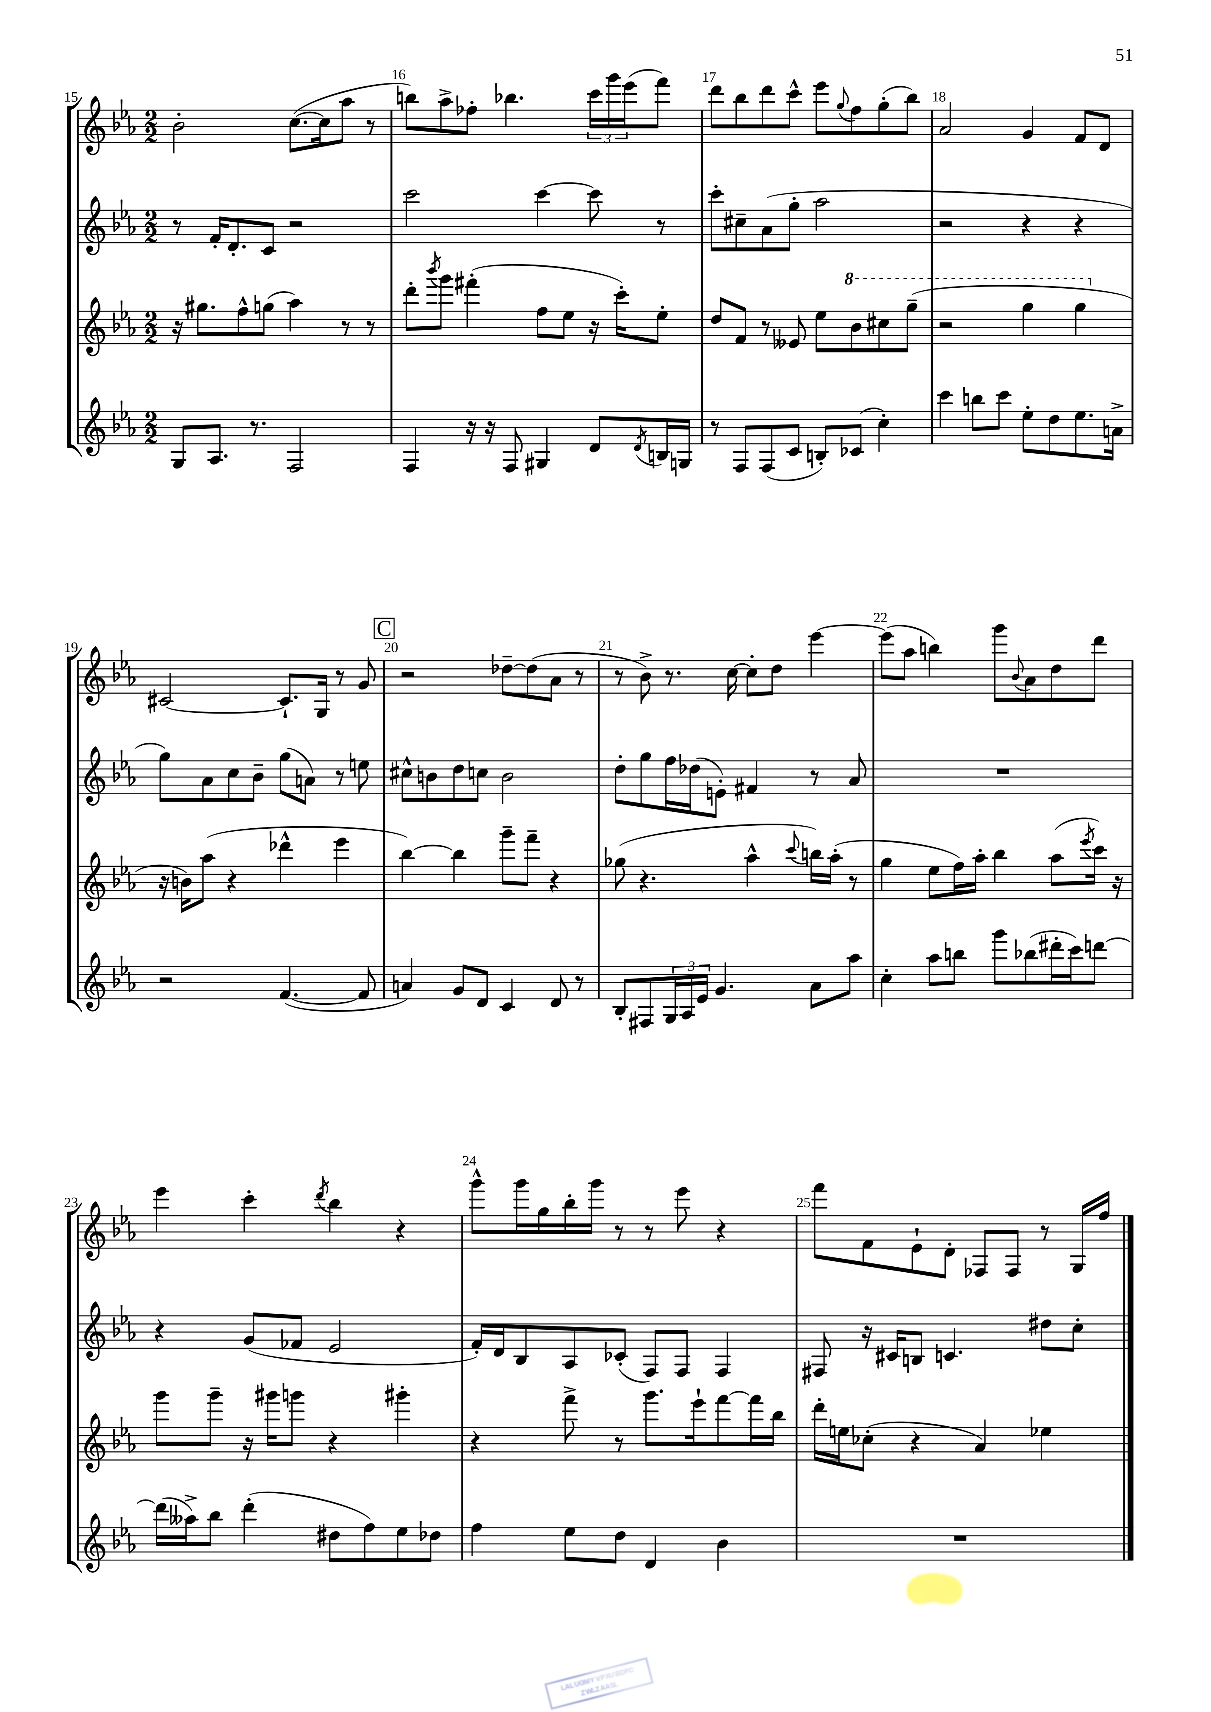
<<
\new StaffGroup <<
\new Staff = "s0" {
    \clef treble \key ees \major \numericTimeSignature \time 2/2
    bes'2-. c''8.~( c''16 aes''8 r8 |
    b''8) aes''8-> fes''8-. bes''4. \tuplet 3/2 { c'''16 g'''16 ees'''16( } f'''8) |
    d'''8 bes''8 d'''8 c'''8-^ ees'''8 \appoggiatura { g''8 } f''8 g''8-.( bes''8) |
    aes'2 g'4 f'8 d'8 |
    cis'2~ cis'8.-! g16 r8 g'8 |
    \mark \markup { \box "C" } r2 des''8~-- des''8( aes'8 r8 |
    r8 bes'8->) r8. c''16~ c''8-. d''8 ees'''4~ |
    ees'''8( aes''8 b''4) g'''8 \appoggiatura { bes'8 } aes'8 d''8 d'''8 |
    ees'''4 c'''4-. \acciaccatura { d'''8 } bes''4 r4 |
    g'''8-^ g'''16 g''16 bes''16-. g'''16 r8 r8 ees'''8 r4 |
    f'''8 f'8 ees'8-! d'8-. fes8 fes8 r8 g16 f''16 \bar "|." |
}
\new Staff = "s1" {
    \clef treble \key ees \major \numericTimeSignature \time 2/2
    r8 f'16-. d'8.-. c'8 r2 |
    c'''2 c'''4~ c'''8 r8 |
    c'''8-. cis''8-- aes'8( g''8-. aes''2 |
    r2 r4 r4 |
    g''8) aes'8 c''8 bes'8-- g''8( a'8) r8 e''8 |
    \mark \markup { \box "C" } cis''8-^ b'8 d''8 c''8 b'2 |
    d''8-. g''8 f''16 des''16( e'8-.) fis'4 r8 aes'8 |
    R1 |
    r4 g'8( fes'8 ees'2 |
    f'16-.) d'16 bes8 aes8 ces'8-.( f8) f8 f4 |
    fis8 r16 cis'16 b8 c'4. dis''8 c''8-. \bar "|." |
}
\new Staff = "s2" {
    \clef treble \key ees \major \numericTimeSignature \time 2/2
    r16 gis''8. f''8-^ g''8( aes''4) r8 r8 |
    d'''8-. \acciaccatura { bes'''8 } g'''8 fis'''4-.( f''8 ees''8 r16 c'''16-.) ees''8-. |
    d''8 f'8 r8 eeses'8 ees''8 \ottava #1 bes''8 cis'''8 g'''8--( |
    r2 g'''4 g'''4 \ottava #0 |
    r16 b'16) aes''8( r4 des'''4-^ ees'''4 |
    \mark \markup { \box "C" } bes''4~) bes''4 g'''8-- f'''8-- r4 |
    ges''8( r4. aes''4-^ \appoggiatura { c'''8 } b''16) aes''16-.( r8 |
    g''4 ees''8 f''16) aes''16-. bes''4 aes''8( \acciaccatura { ees'''8 } c'''16) r16 |
    g'''8 g'''8-- r16 gis'''16 g'''8 r4 gis'''4-. |
    r4 f'''8-> r8 g'''8. ees'''16-! f'''8~ f'''16 bes''16 |
    d'''16-. e''16 ces''8-.( r4 aes'4) ees''4 \bar "|." |
}
\new Staff = "s3" {
    \clef treble \key ees \major \numericTimeSignature \time 2/2
    g8 aes8. r8. f2 |
    f4 r16 r16 f8 gis4 d'8 \acciaccatura { d'8 } b16 g16 |
    r8 f8 f8( c'8 b8-.) ces'8( c''4-.) |
    c'''4 b''8 c'''8 ees''8-. d''8 ees''8. a'16-> |
    r2 f'4.~( f'8 |
    \mark \markup { \box "C" } a'4) g'8 d'8 c'4 d'8 r8 |
    bes8-. fis8 \tuplet 3/2 { g16 aes16 ees'16 } g'4. aes'8 aes''8 |
    c''4-. aes''8 b''8 g'''8 bes''8( dis'''16-. c'''16) d'''8~ |
    d'''16( aeses''16->) bes''8 d'''4-.( dis''8 f''8) ees''8 des''8 |
    f''4 ees''8 d''8 d'4 bes'4 |
    R1 \bar "|." |
}
>>
>>
\layout { \context { \Score currentBarNumber = #15 \override BarNumber.break-visibility = ##(#f #t #t) barNumberVisibility = #all-bar-numbers-visible } }
